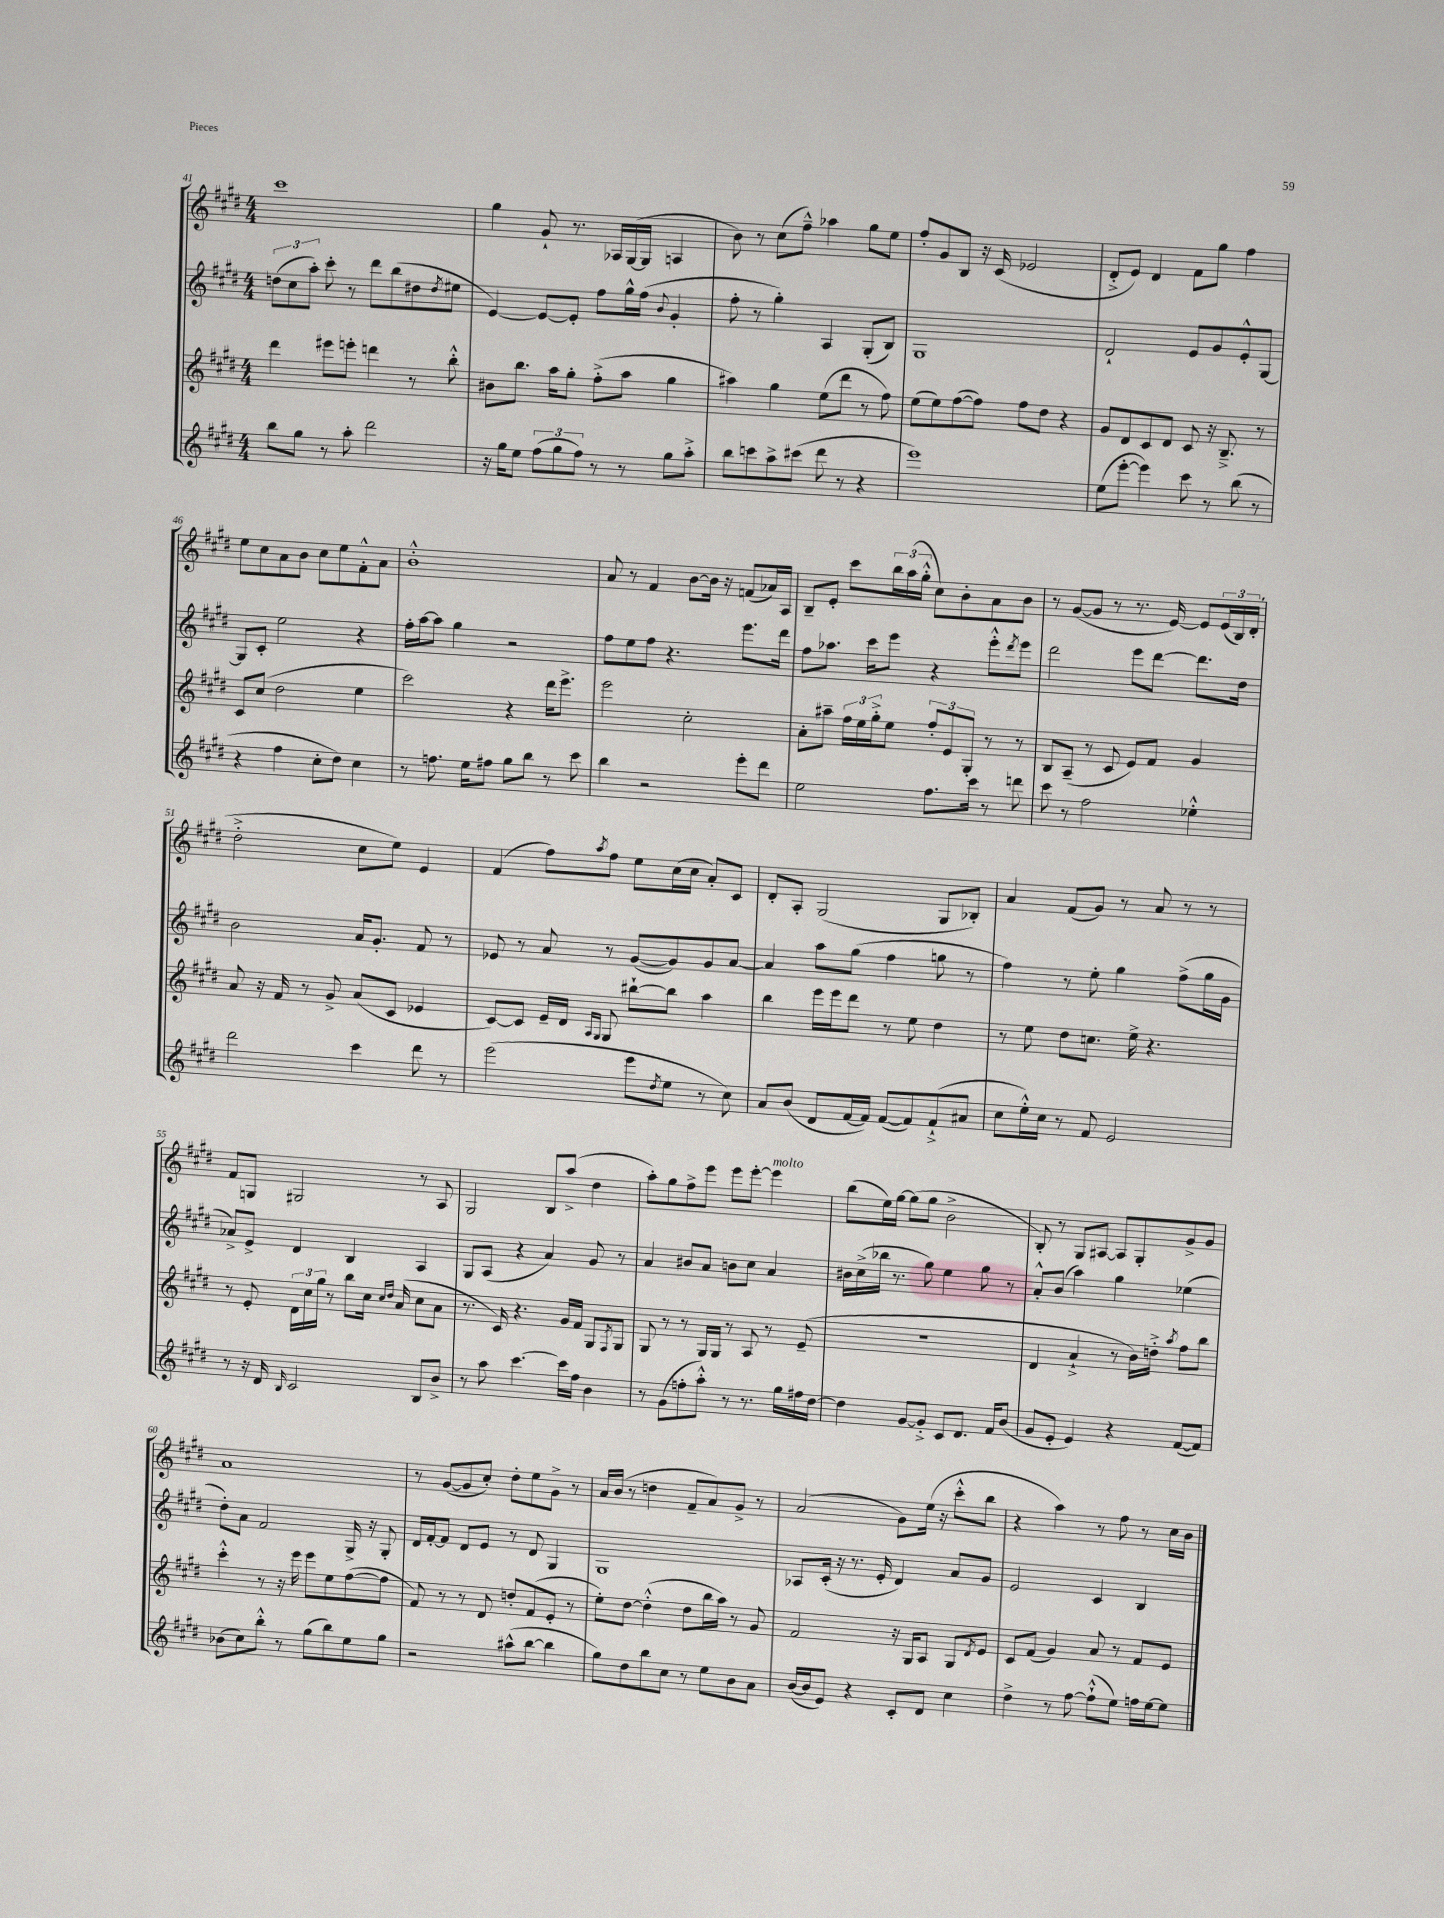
<<
\new StaffGroup <<
\new Staff = "s0" {
    \clef treble \key e \major \numericTimeSignature \time 4/4
    cis'''1 |
    gis''4 gis'8-! r8. aes16 gis16~( gis16 a4 |
    b'8) r8 cis''8( fis''8---^) aes''4 gis''8 e''8 |
    fis''8-. gis'8 b8 r16 cis'16( ees'2 |
    dis'8-.-> e'8) dis'4 fis'8 gis''8 fis''4 |
    e''8 cis''8 a'8 b'8 cis''8 e''8 fis'8-.-^ a'8 |
    b'1-.-^ |
    a'8 r8 fis'4 b'8~ b'16 r16 f'8( aes'16) a16 |
    b8-- e'8-. cis'''8 \tuplet 3/2 { b''16 a''16( gis''16-.-^ } cis''8) b'8-. a'8 b'8 |
    r8 gis'8~( gis'8 r8 r8. e'16~) e'8 \tuplet 3/2 { e'16( b16) dis'16-.( } |
    dis''2-.-> cis''8 e''8) e'4 |
    fis'4( fis''8) \acciaccatura { a''8 } fis''8 e''8 cis''16( cis''16 a'8-.) cis'8 |
    dis'8-. a8-. gis2( gis8 bes8-.) |
    a'4 fis'8( gis'8) r8 a'8 r8 r8 |
    fis'8 g8 gis2 r8 a8 |
    gis2 b8 a''8->( dis''4 |
    a''8-.) gis''8 fis''8-> e'''8 e'''8 e'''8~-. e'''4^\markup { \italic "molto" } |
    b''8( e''16) gis''16~ gis''8( gis''8 b'2-> |
    b8-.) r8 gis8 ais8~ ais8 gis8-. gis'8-> gis'8 |
    a'1 |
    r8 gis'8~( gis'8 cis''8-.) dis''8-. e''8 gis'8-> r8 |
    a'16 b'16( r8 d''4 fis'8-- a'8) gis'8-> r8 |
    a'2( gis'8) e''16( r16 cis'''8-.-^ b''8 |
    r4 a''4) r8 fis''8 r8 cis''16 b'16 \bar "|." |
}
\new Staff = "s1" {
    \clef treble \key e \major \numericTimeSignature \time 4/4
    \tuplet 3/2 { d''8( cis''8 a''8-.) } cis'''8-. r8 dis'''8 b''8( dis''8 \acciaccatura { dis''8 } eis''8 |
    e'4~) e'8~ e'8-. fis''8 gis''16-^ fis''16( \appoggiatura { b'8 } gis'4-. |
    fis''8-. r8 gis''4-.) a4 gis8-.( b8) |
    gis1 |
    dis'2-! e'8 gis'8 e'8-.-^ gis8~ |
    gis8 cis'8-. e''2 r4 |
    fis''16-. a''16~ a''8 gis''4 r2 |
    fis''8 e''8 fis''8 r4. e'''8. dis'''16 |
    fis''8 aes''8. cis'''16 e'''8 r4 e'''8-.-^ \acciaccatura { dis'''8 } e'''8 |
    dis'''2 e'''8 dis'''8~ dis'''8. dis''16 |
    b'2 a'16 gis'8.-. fis'8 r8 |
    ees'8 r8 a'8 r8 gis'8~( gis'8) gis'8 a'8~ |
    a'4 a''8 gis''8( fis''4 g''8 r8 |
    fis''4) r8 e''8-. gis''4 fis''8->( gis''16 gis'16 |
    aes'8->) e'8-> dis'4 b4 a4 |
    gis8 a8( r4 a'4) gis'8 r8 |
    a'4 bis'8 a'8 b'8 cis''8 a'4 |
    bis'16 cis''16->( bes''16 r8. gis''8) e''4 gis''8 r8 |
    a'8-.-^ b'8( a''4) gis''4 ees''4( |
    dis''8-.) a'8 fis'2 gis16-> r16 gis8-. |
    dis'16 fis'16~-. fis'8 dis'8 e'8 r8 dis'8 gis4 |
    gis1 |
    aes8 cis'16-.( r16 r8. e'16-. dis'4) a'8 gis'8 |
    e'2 cis'4 b4 \bar "|." |
}
\new Staff = "s2" {
    \clef treble \key e \major \numericTimeSignature \time 4/4
    dis'''4 eis'''8 e'''8-. d'''4 r8 b''8-.-^ |
    bis'8 b''8. a''16 gis''8-. fis''8-.->( a''8 gis''4 |
    ais''4) gis''4 e''8( dis'''8 r8 fis''8) |
    e''8( e''8) fis''8~( fis''8) fis''8 dis''8 r4 |
    gis'8 dis'8 cis'8 dis'8 cis'8 r16 b8.---> r8 |
    cis'8 cis''8( dis''2 e''4 |
    cis'''2) r4 dis'''16 e'''8.-> |
    e'''2 cis''2-. |
    a'8-. ais''8-- \tuplet 3/2 { fis''16 e''16 gis''16-.-> } e''8 \tuplet 3/2 { fis''8-. e'8 gis8-. } r8 r8 |
    b8 a8--( r8 cis'8 e'8) fis'8 gis'4 |
    a'8 r16 fis'16 r8 gis'8-> a'8( cis'8 ees'4 |
    cis'8~) cis'8 e'16-- dis'16 \grace { a16 gis16 } gis8 bis''8~-! bis''8 a''4 |
    b''4 e'''16 e'''16 dis'''8 r8 e''8 dis''4 |
    r8 e''8 dis''8 c''8. e''16-> r4. |
    r8 e'8-. \tuplet 3/2 { dis'16 cis''16 gis''16 } r8 b''8 cis''16 \grace { cis''16 dis''16 } a'16( cis''8 a'8 |
    r8. cis'16) r4. gis'16 fis'16 gis8 \acciaccatura { fis8 } gis8 |
    gis8 r8 r8 gis16 gis16 r8 a8 r8 e'8--( |
    R1 |
    dis'4 a'4-!-> r8 b'16) d''16-.-> \acciaccatura { a''8 } fis''8 b''8 |
    cis'''4-.-^ r8 r16 e'''16 e'''8 e''8 fis''8~( fis''8 |
    fis'8) r8 r8 dis'8 d''8-. fis'8( e'8-. r8 |
    e''8-.) dis''8~ dis''4-.-^( dis''8 b''16 a''16) r8 gis'8 |
    fis'2 r16 gis16 a8 gis8 \acciaccatura { dis'8 } e'8 |
    cis'8 fis'8( gis'4) a'8 r8 fis'8 e'8 \bar "|." |
}
\new Staff = "s3" {
    \clef treble \key e \major \numericTimeSignature \time 4/4
    b''8 gis''8 r8 a''8-. dis'''2 |
    r16 gis''16 e''8 \tuplet 3/2 { fis''8( gis''8 fis''8) } r8 r8 gis''8 a''8-.-> |
    b''8 c'''8 a''8-> cis'''8( dis'''8 r8 r4 |
    e'''1) |
    e''8( e'''8~-. e'''4) cis'''8 r8 b''8( r8 |
    r4 fis''4 cis''8-. dis''8) cis''4 |
    r8 f''8. e''16 fis''8 gis''8 b''8 r8 cis'''8 |
    b''4 r2 e'''8-. dis'''8 |
    e''2 fis''8. cis'''16 r8 d'''8 |
    cis'''8 r8 fis''2 ees''4-.-^ |
    dis'''2 cis'''4 dis'''8 r8 |
    e'''2( e'''8 \acciaccatura { dis''8 } e''8 r8 cis''8) |
    a'8 b'8( dis'8 fis'16~ fis'16) fis'8~( fis'8) fis'8-!->( ais'8 |
    cis''8 e''16-.-^) cis''16 r8 fis'8 e'2 |
    r8 r16 dis'16 \grace { b16 } cis'2 b8 b'8-> |
    r8 a''8 cis'''4.~ cis'''16 fis''16 b'4 |
    r8 gis'8( f''8-. a''8-.-^) r8 r8. gis''16 fis''16 dis''16~ |
    dis''4 gis'8~ gis'8-.-> cis'8 dis'8. fis'16 b'8( |
    gis'8 e'8-. e'4) r4 fis'8~( fis'8) |
    bes'8( cis''8) b''8-.-^ r8 gis''8( b''8) e''8 gis''8 |
    r2 ais''8-^( b''8~ b''4 |
    gis''8) dis''8 b''8 cis''8 r8 e''8 b'8 a'8 |
    b'16~( b'16 e'8) r4 cis'8-. dis'8 cis''4 |
    dis''4-> r8 fis''8~ fis''8-!-^( e''8) f''16 e''16~ e''8 \bar "|." |
}
>>
>>
\layout { \context { \Score currentBarNumber = #41 } }
